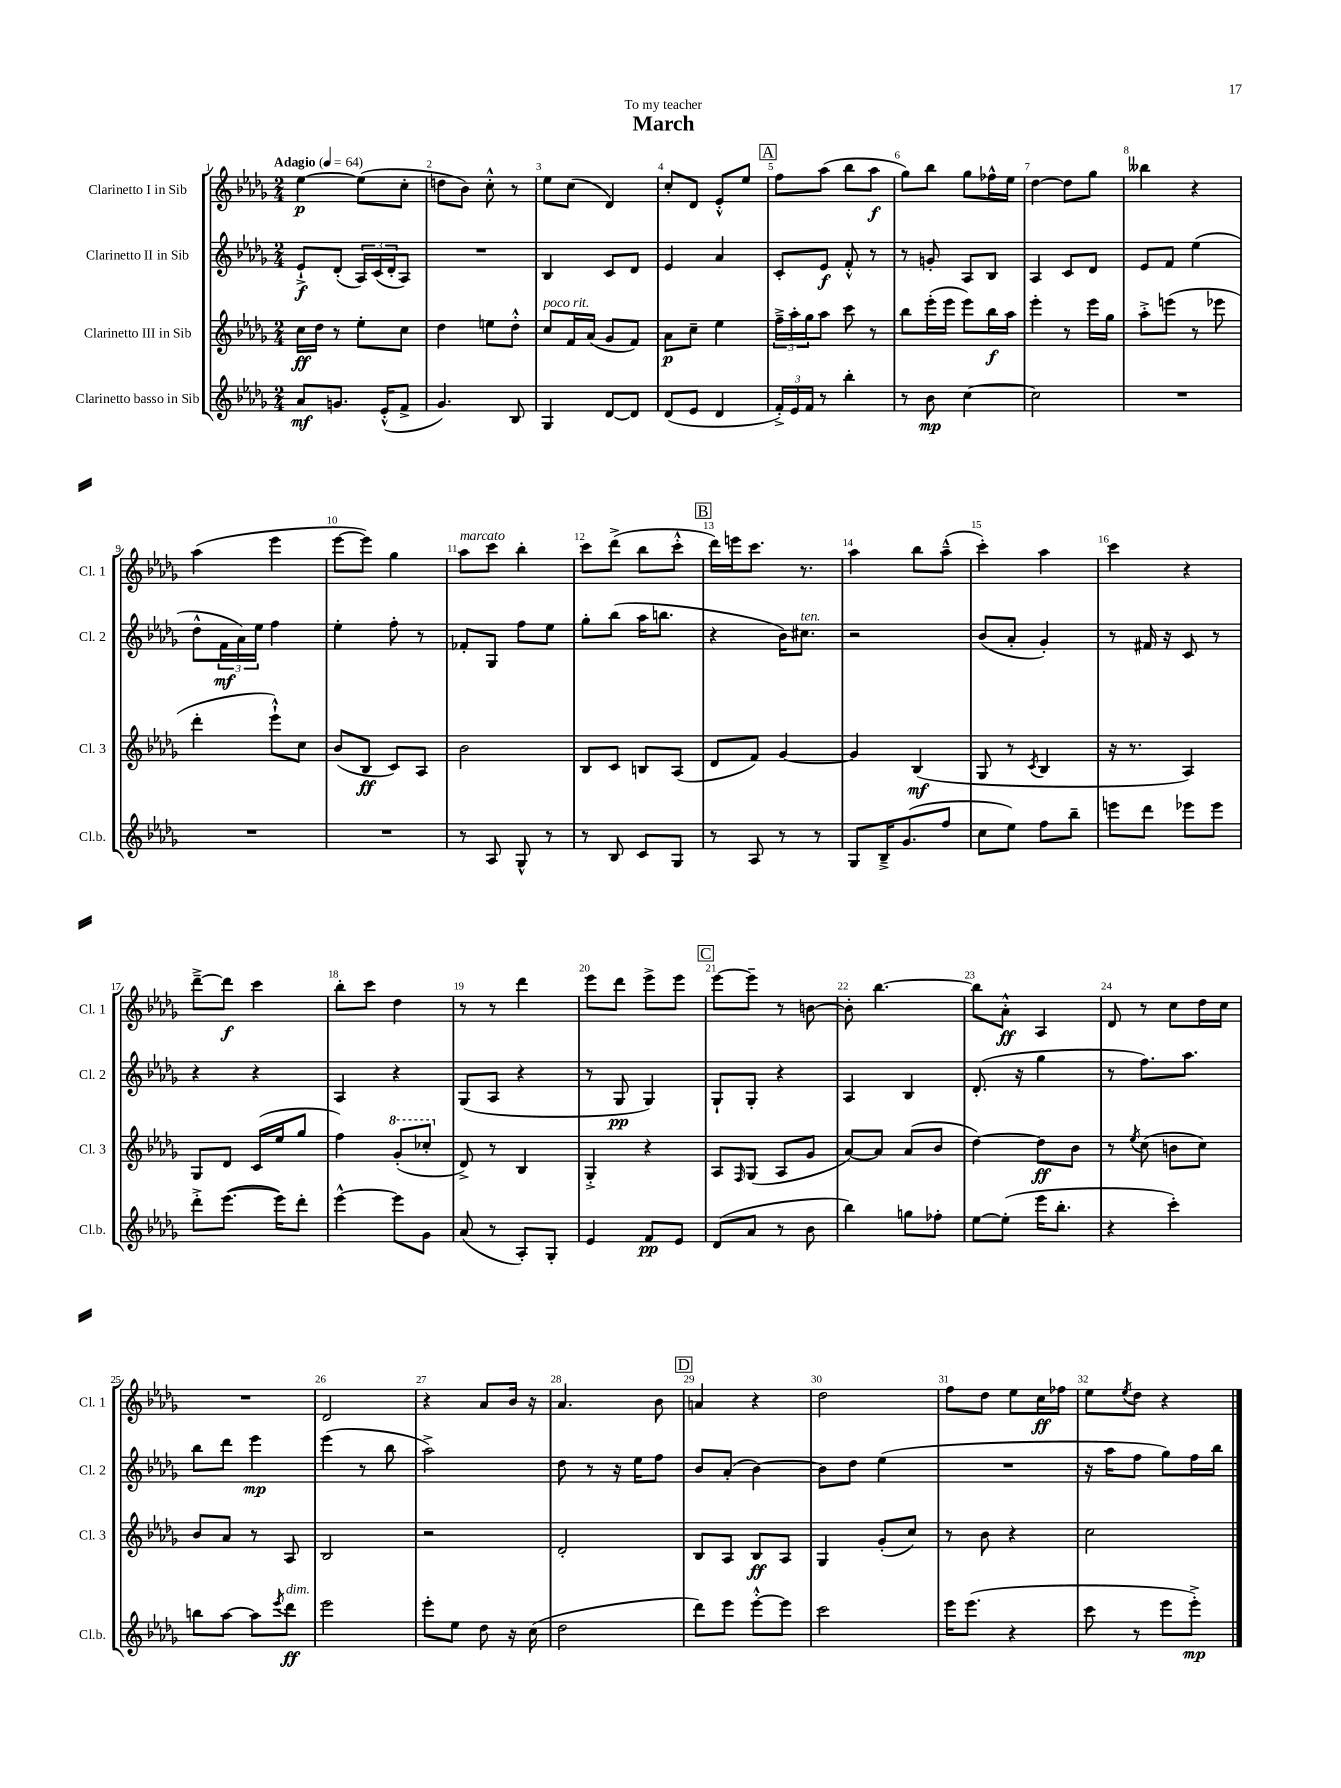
\header { title = "March" dedication = "To my teacher" }
<<
\new StaffGroup <<
\new Staff = "s0" \with { instrumentName = "Clarinetto I in Sib" shortInstrumentName = "Cl. 1" } {
    \clef treble \key des \major \numericTimeSignature \time 2/4 \tempo "Adagio" 4 = 64
    ees''4~\p ees''8( c''8-. |
    d''8 bes'8) c''8-.-^ r8 |
    ees''8 c''8( des'4) |
    c''8-. des'8 ees'8-.-^ ees''8 |
    \mark \markup { \box "A" } f''8 aes''8( bes''8 aes''8\f |
    ges''8) bes''8 ges''8 fes''16-^ ees''16 |
    des''4~ des''8 ges''8 |
    beses''4 r4 |
    aes''4( ees'''4 |
    ees'''8~ ees'''8) ges''4 |
    aes''8^\markup { \italic "marcato" } c'''8 bes''4-. |
    c'''8 des'''8->( bes''8 c'''8-.-^ |
    \mark \markup { \box "B" } des'''16) e'''16 c'''8. r8. |
    aes''4 bes''8 aes''8---^( |
    c'''4-.) aes''4 |
    c'''4 r4 |
    des'''8~---> des'''8\f c'''4 |
    bes''8-. c'''8 des''4 |
    r8 r8 des'''4 |
    ees'''8 des'''8 ees'''8-> ees'''8 |
    \mark \markup { \box "C" } ees'''8~ ees'''8-- r8 b'8~ |
    b'8-. bes''4.~ |
    bes''8 aes'8-.-^\ff aes4 |
    des'8 r8 c''8 des''16 c''16 |
    R2 |
    des'2 |
    r4 aes'8 bes'16 r16 |
    aes'4. bes'8 |
    \mark \markup { \box "D" } a'4 r4 |
    des''2 |
    f''8 des''8 ees''8 c''16\ff fes''16 |
    ees''8 \acciaccatura { ees''8 } des''8 r4 \bar "|." |
}
\new Staff = "s1" \with { instrumentName = "Clarinetto II in Sib" shortInstrumentName = "Cl. 2" } {
    \clef treble \key des \major \numericTimeSignature \time 2/4
    ees'8-!->\f des'8-.( \tuplet 3/2 { aes16) c'16( des'16-. } aes8) |
    R2 |
    bes4 c'8 des'8 |
    ees'4 aes'4 |
    \mark \markup { \box "A" } c'8-. ees'8\f f'8-.-^ r8 |
    r8 g'8-. aes8 bes8 |
    aes4 c'8 des'8 |
    ees'8 f'8 ees''4( |
    des''8-^ \tuplet 3/2 { f'16\mf aes'16) ees''16 } f''4 |
    ees''4-. f''8-. r8 |
    fes'8-. ges8 f''8 ees''8 |
    ges''8-. bes''8( aes''16 b''8. |
    \mark \markup { \box "B" } r4 bes'16) cis''8.^\markup { \italic "ten." } |
    r2 |
    bes'8( aes'8-. ges'4-.) |
    r8 fis'16 r16 c'8 r8 |
    r4 r4 |
    aes4 r4 |
    ges8( aes8 r4 |
    r8 ges8\pp ges4) |
    \mark \markup { \box "C" } ges8-! ges8-. r4 |
    aes4 bes4 |
    des'8.-.( r16 ges''4 |
    r8 f''8.) aes''8. |
    bes''8 des'''8 ees'''4\mp |
    ees'''4( r8 bes''8 |
    aes''2->) |
    des''8 r8 r16 ees''16 f''8 |
    \mark \markup { \box "D" } bes'8 aes'8-.( bes'4~) |
    bes'8 des''8 ees''4( |
    R2 |
    r16 aes''16 f''8 ges''8) f''16 bes''16 \bar "|." |
}
\new Staff = "s2" \with { instrumentName = "Clarinetto III in Sib" shortInstrumentName = "Cl. 3" } {
    \clef treble \key des \major \numericTimeSignature \time 2/4
    c''16\ff des''16 r8 ees''8-. c''8 |
    des''4 e''8 des''8-.-^ |
    c''8^\markup { \italic "poco rit." } f'16 aes'16( ges'8 f'8) |
    aes'8\p c''8-- ees''4 |
    \mark \markup { \box "A" } \tuplet 3/2 { f''16---> aes''16-. ges''16 } aes''8 c'''8 r8 |
    bes''8 ees'''16-.( ees'''16 ees'''8) bes''16\f aes''16 |
    ees'''4-. r8 ees'''16 ges''16 |
    aes''8-.-> e'''8( r8 ees'''8 |
    des'''4-. ees'''8-!-^) c''8 |
    bes'8( bes8\ff c'8) aes8 |
    bes'2 |
    bes8 c'8 b8 aes8( |
    \mark \markup { \box "B" } des'8 f'8) ges'4~ |
    ges'4 bes4\mf( |
    ges8 r8 \acciaccatura { c'8 } bes4 |
    r16 r8. aes4) |
    ges8 des'8 c'16( ees''16 ges''8 |
    f''4) \ottava #1 ges''8-.( ces'''8-. \ottava #0 |
    des'8->) r8 bes4 |
    ges4-.-> r4 |
    \mark \markup { \box "C" } aes8 \grace { f16 } ges8( aes8 ges'8 |
    aes'8~) aes'8 aes'8( bes'8 |
    des''4~) des''8\ff bes'8 |
    r8 \acciaccatura { ees''8 } c''8( b'8 c''8) |
    bes'8 aes'8 r8 aes8 |
    bes2 |
    r2 |
    des'2-. |
    \mark \markup { \box "D" } bes8 aes8 bes8\ff aes8 |
    ges4 ges'8-.( c''8) |
    r8 bes'8 r4 |
    c''2 \bar "|." |
}
\new Staff = "s3" \with { instrumentName = "Clarinetto basso in Sib" shortInstrumentName = "Cl.b." } {
    \clef treble \key des \major \numericTimeSignature \time 2/4
    aes'8\mf g'8. ees'16-.-^( f'8-> |
    ges'4.) bes8 |
    ges4 des'8~ des'8 |
    des'8( ees'8 des'4 |
    \mark \markup { \box "A" } \tuplet 3/2 { f'16-.->) ees'16 f'16 } r8 bes''4-. |
    r8 bes'8\mp c''4~ |
    c''2 |
    R2 |
    R2 |
    R2 |
    r8 aes8 ges8-^ r8 |
    r8 bes8 c'8 ges8 |
    \mark \markup { \box "B" } r8 aes8 r8 r8 |
    ges8 bes16---> ges'8.( f''8 |
    c''8 ees''8) f''8 bes''8-- |
    e'''8 des'''8 ees'''8 ees'''8 |
    des'''8-.-> ees'''8.~( ees'''16) des'''8-. |
    ees'''4~-^ ees'''8 ges'8 |
    aes'8( r8 aes8-.) ges8-. |
    ees'4 f'8\pp ees'8 |
    \mark \markup { \box "C" } des'8( aes'8 r8 bes'8 |
    bes''4) g''8 fes''8-. |
    ees''8~ ees''8-.( ees'''16 bes''8.-. |
    r4 c'''4-.) |
    b''8 aes''8~ aes''8 \acciaccatura { ees'''8 } des'''8\ff^\markup { \italic "dim." } |
    ees'''2 |
    ees'''8-. ees''8 des''8 r16 c''16( |
    des''2 |
    \mark \markup { \box "D" } des'''8) ees'''8 ees'''8~-.-^ ees'''8 |
    c'''2 |
    ees'''16 ees'''8.( r4 |
    c'''8 r8 ees'''8 ees'''8-.->\mp) \bar "|." |
}
>>
>>
\layout { \context { \Score \override BarNumber.break-visibility = ##(#f #t #t) barNumberVisibility = #all-bar-numbers-visible } }
